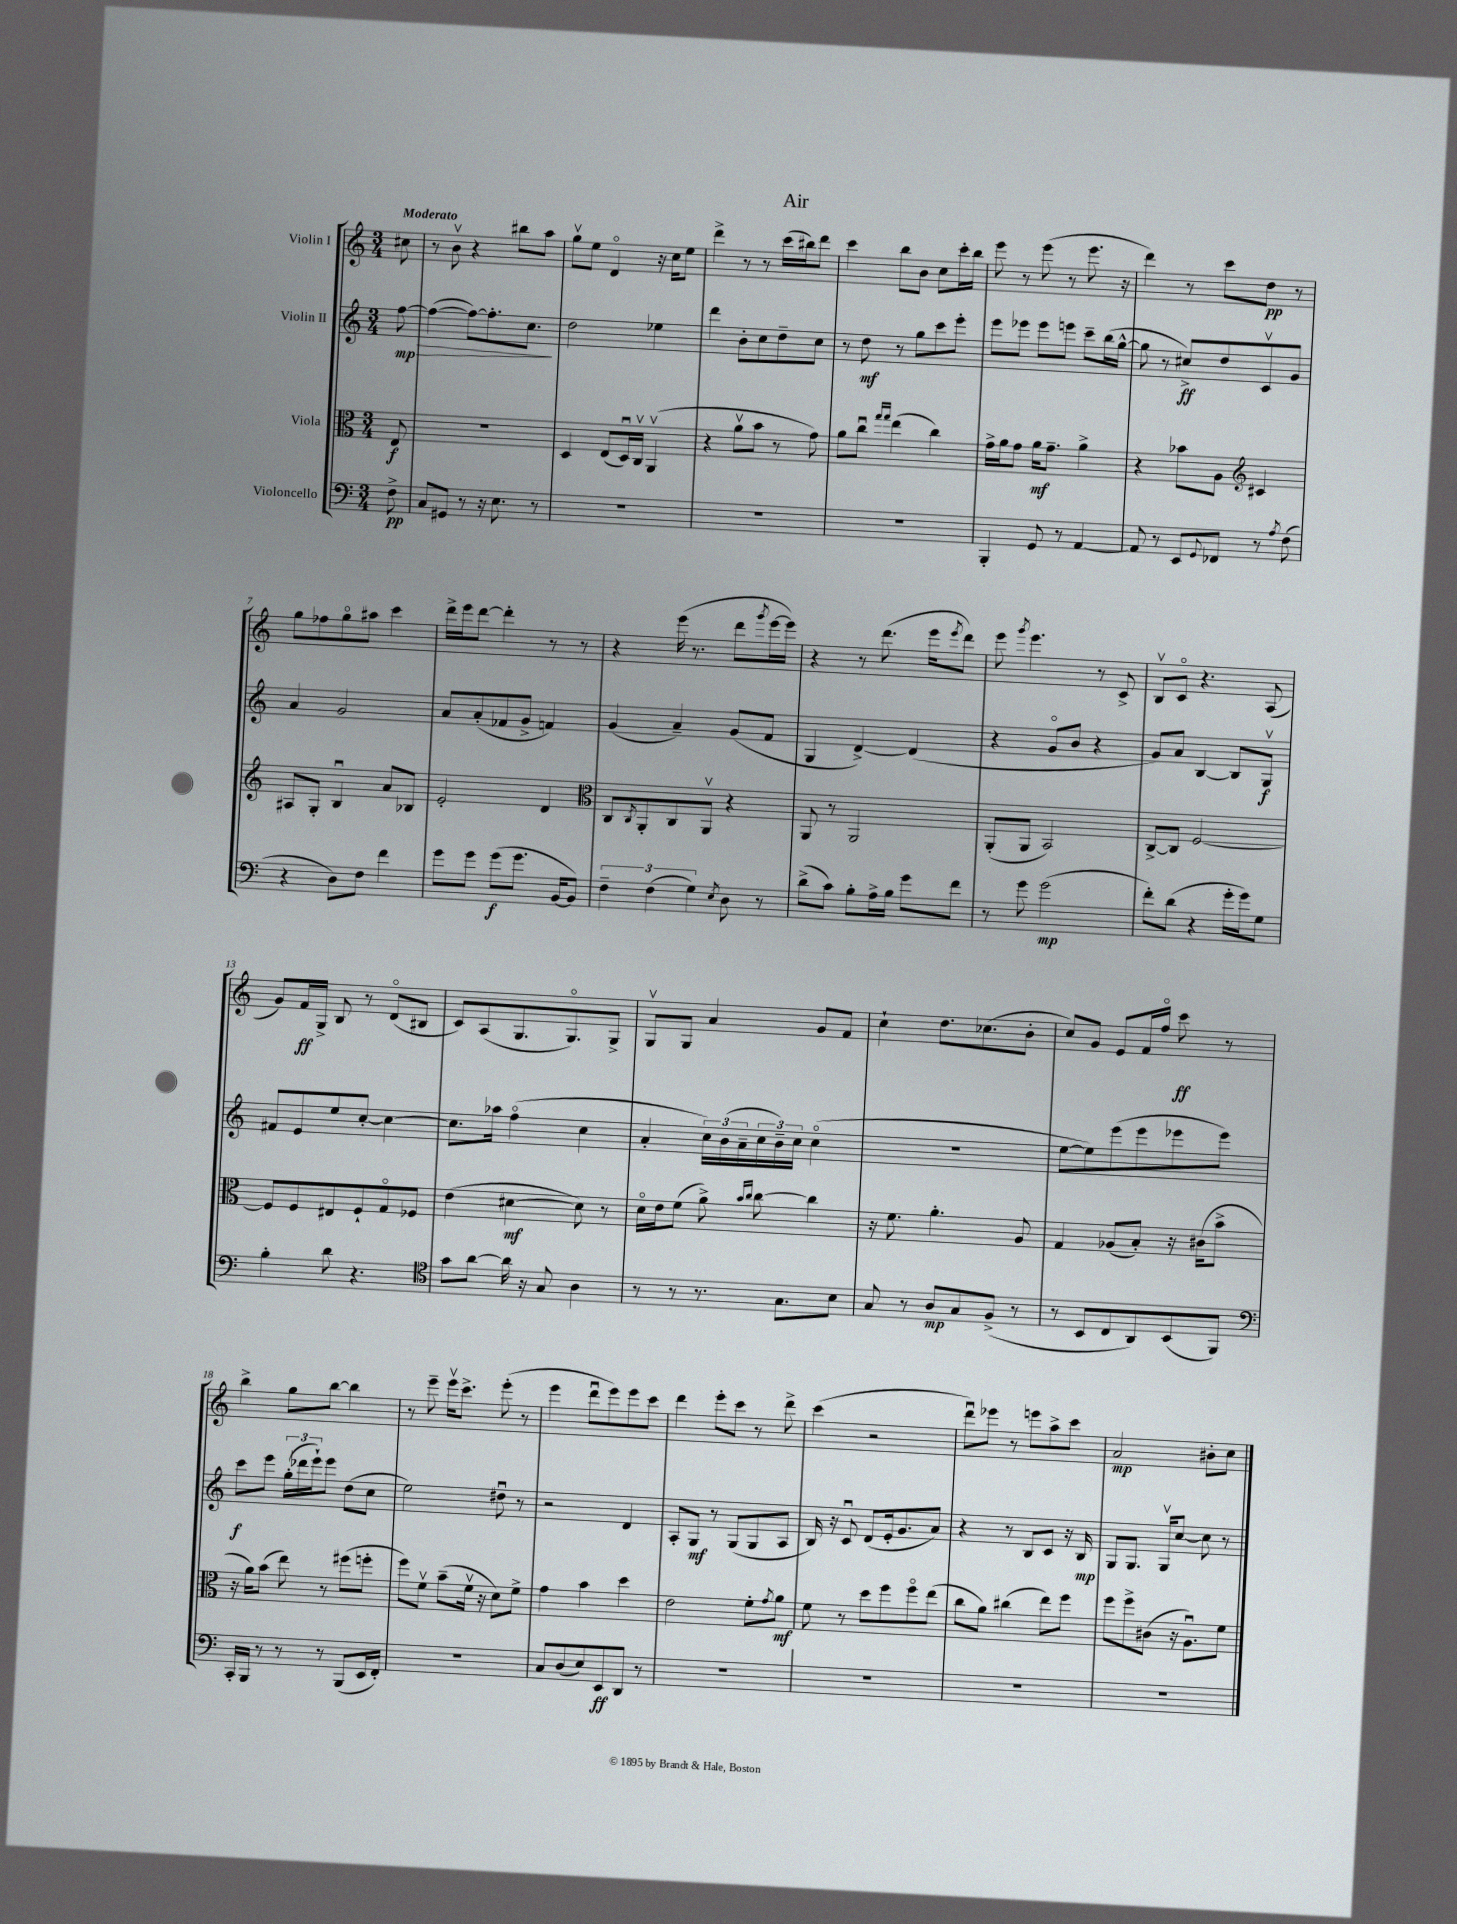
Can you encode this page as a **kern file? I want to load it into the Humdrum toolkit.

**kern	**kern	**kern	**kern
*staff4	*staff3	*staff2	*staff1
*clefF4	*clefC3	*clefG2	*clefG2
*k[]	*k[]	*k[]	*k[]
*M3/4	*M3/4	*M3/4	*M3/4
8F^	8E	[8ff	8cc#
=	=	=	=
8C	2.r	(4ff_	8r
8GG#	.	.	8bv
8r	.	8ff_)	4r
16r	.	8.ff']	.
8.E	.	.	.
.	.	.	8bb#
.	.	8.cc	.
8r	.	.	8aa
=	=	=	=
2.r	4D	2dd	8ggv
.	.	.	8ee
.	(8E	.	4do
.	16Du)	.	.
.	16Cv	.	.
.	(4AAv	4ee-	16r
.	.	.	16cc
.	.	.	8ee
=	=	=	=
2.r	4r	4ddd	4ddd^
.	8av	8b'	8r
.	8b	8cc	8r
.	8r	8dd~	(16ccc
.	.	.	16bb#)
.	8g)	8cc	8ddd
=	=	=	=
2.r	8a	8r	4ccc
.	8ccu	8dd	.
.	16qqgg	.	.
.	16qqgg	.	.
.	(4ee	8r	8bb
.	.	8gg	8b
.	4cc)	8ccc	8cc
.	.	8eee'	16ccc'
.	.	.	16bb
=	=	=	=
4BBB'	16g^	8eee	8eee
.	16a	.	.
.	8g	8eee-	8r
8GG	16a	8eee-	(8eee
.	8.g~	.	.
8r	.	8eee	8r
[4AA	4a^	8ccc~	8.eee
.	.	(16bb	.
.	.	[16gg^^	16r
=	=	=	=
8AA]	4r	8gg]	4ddd)
8r	.	8r	.
8EE	8b-	8cc#^)	8r
8qqGG	.	.	.
8FF-	8A	8dd	8ccc
*	*clefG2	*	*
8r	4c#	8cv	8dd
8qA	.	.	.
(8F	.	8g	8r
=	=	=	=
4r	8A#	4a	8gg
.	8G'	.	8ff-
8D)	4Bu	2g	8ggo
8F	.	.	8aa#
4f	8a	.	4ccc
.	8B-	.	.
=	=	=	=
8g	2e'	8a	16ddd^
.	.	.	16eee
8g	.	(8a'	[8ddd
(8g	.	8f-	4ddd']
8.g	.	8g^	.
.	4d	4f)	8r
[16BB	.	.	.
8BB])	.	.	8r
=	=	=	=
*	*clefC3	*	*
6F~	8C	(4g	4r
.	8qC	.	.
.	8AA'	.	.
(6F	.	.	.
.	8C	4a~)	(16eee
.	.	.	8.r
6G)	.	.	.
.	8AAv	.	.
8qE	.	.	.
8D	4r	(8g	8ddd
.	.	.	8qggg
8r	.	8f	[16eee
.	.	.	16eee])
=	=	=	=
(8d^	8AA	4G	4r
8c)	8r	.	.
8B'	2AA	[4d^)	8r
16A^	.	.	(8.ddd
16B	.	.	.
8g	.	(4d]	.
.	.	.	16eee
.	.	.	8qeee
8f	.	.	8ddd)
=	=	=	=
8r	(8AA'	4r	8eee
.	.	.	8qggg
8g	8AA	.	4.eee
(2g	2BB)	8go	.
.	.	8b	.
.	.	4r	8r
.	.	.	8c^
=	=	=	=
8f')	[8C^	8g)	8Bv
(8d	8C]	8a	8co
4r	[2F	[4B	4.r
16g'	.	8B]	.
16g)	.	.	.
8G	.	8Gv	(8A
=	=	=	=
4B'	8F]	8f#	8g)
.	8F	8e	16f
.	.	.	16G^
8d	8E#	8ee	8B
4.r	8F`	[8cc'	8r
.	8Go	4cc_	(8do
.	8F-	.	8B#
=	=	=	=
*clefC4	*	*	*
8g	(4e	8.cc]	8c)
[8a	.	.	(8A
.	.	16aa-	.
16a]	[4d#	(4ffo	8.G
16r	.	.	.
8G	.	.	.
.	.	.	8.Go)
4A	8d#])	4cc	.
.	8r	.	8G^
=	=	=	=
8r	16do	4a'	8Gv
.	16e	.	.
8r	(8f	.	8G
8.r	8a^)	24cc)	4a
.	.	(24b	.
.	.	24a~	.
.	16qqb	.	.
.	16qqcc	.	.
.	[8cc	24cc	.
.	.	24b~)	.
8.G	.	.	.
.	.	24cc	.
.	4cc]	(4cco	8g
8B	.	.	8f
=	=	=	=
8G	16r	2.r	4cc`
.	8.f	.	.
8r	.	.	.
8A	4.a'	.	8.dd
8G	.	.	.
.	.	.	(8.cc-
(8F^	.	.	.
8r	8A	.	8b'
=	=	=	=
8r	4G	[8ee	8cc)
8BB	.	8ee])	8g
8C	(8A-	(8eee	8e
8AA)	8B')	8eee	16f
.	.	.	16ffo
(8BB	16r	8eee-	8ccc
.	(16c#	.	.
8FF)	8b^	8eee-)	8r
=	=	=	=
*clefF4	*	*	*
16CC'	16r	8ccc	4bb^
16BBB	16a)	.	.
8r	(8b	8eee	.
8r	8ee)	(24gg'	8gg
.	.	24ddd-	.
.	.	24eee`)	.
8r	8r	8eee	[8bb
(8BBB	(8ff#	(8dd	4bb]
16EE	8ff'	8cc	.
16FF')	.	.	.
=	=	=	=
2.r	8ff)	2ee)	8r
.	8fv	.	8eee~
.	(8b~	.	16eeev
.	.	.	8.ccc^
.	16fv	.	.
.	16r	.	.
.	8d)	8dd#u	(8eee'
.	8f^	8r	8r
=	=	=	=
8C	4g	2r	4eee
(8D	.	.	.
8E)	4b	.	8dddu
8EE	.	.	8eee)
8DD	4dd	4d	8eee
8r	.	.	8ccc
=	=	=	=
2.r	2e	8A'	4ddd
.	.	8G	.
.	.	8r	8eee'
.	.	(8G	8ccc
.	8f'	8G	8r
.	8qg	.	.
.	8a	8A	8ddd^
=	=	=	=
2.r	8f	16B)	(4ccc
.	.	16r	.
.	8r	8cu	.
.	8dd	(8d	2r
.	8ff	16e'	.
.	.	8.g	.
.	8ffo	.	.
.	(8ee	8a)	.
=	=	=	=
2.r	8cc	4r	8dddu)
.	8a)	.	8eee-
.	(4cc#	8r	8r
.	.	8B	8eee
.	8ee)	8c	8aa^
.	8ff	16r	8ccc
.	.	16B	.
=	=	=	=
2.r	8ff	8G	2a
.	8ff^	8.G	.
.	(8c#	.	.
.	.	16Gv	.
.	16r	[8cc	.
.	8.Au)	.	.
.	.	8cc]	8b#'
.	8f	8r	8cc
==	==	==	==
*-	*-	*-	*-
